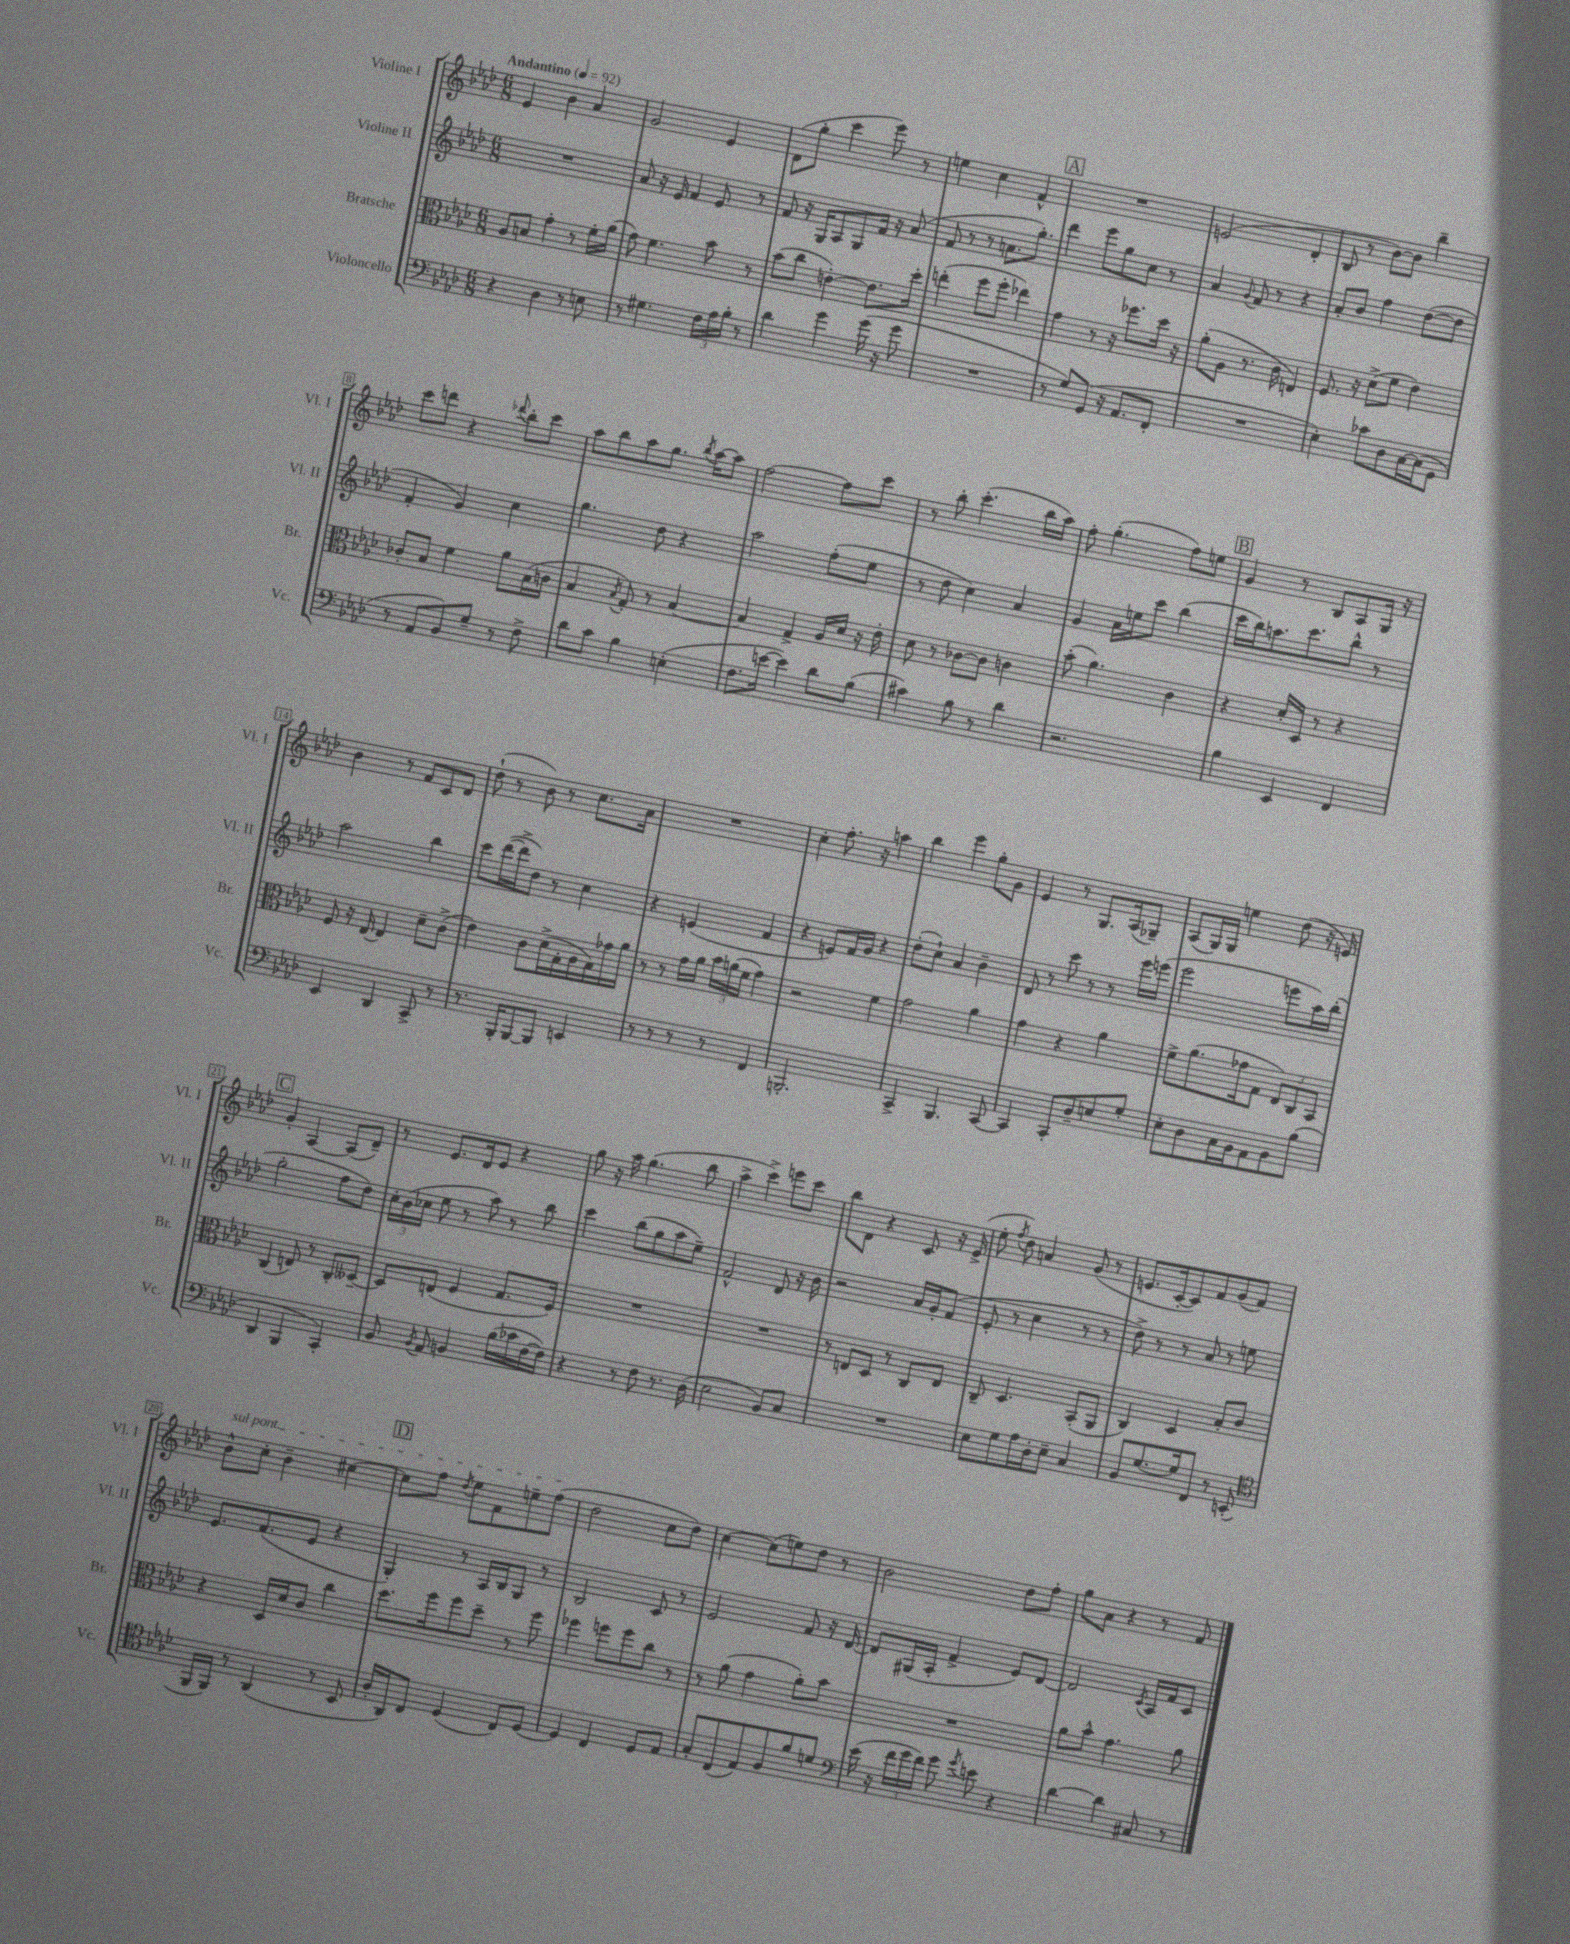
<<
\new StaffGroup <<
\new Staff = "s0" \with { instrumentName = "Violine I" shortInstrumentName = "Vl. I" } {
    \clef treble \key aes \major \numericTimeSignature \time 6/8 \tempo "Andantino" 4 = 92
    \autoBeamOff ees'4 bes'4 aes'4 |
    g'2 ees'4 |
    des'8[( g''8]-. c'''4 ees'''8) r8 |
    e''4 c''4 f'4-^ |
    \mark \markup { \box "A" } R2. |
    e'2( des'4-. |
    bes8 r8 bes'8[~) bes'8] bes''4-- |
    c'''8[ d'''8] r4 \appoggiatura { des'''8 } bes''8[-. c'''8] |
    aes''8[ bes''8 aes''8 g''8.] \acciaccatura { bes''8 } aes''16[~ aes''8] |
    f''2~ f''8[ c'''8] |
    r8 bes''8-. c'''4.-.( bes''16[ aes''16]) |
    f''8-. g''4.-.( f''8[) e''8] |
    \mark \markup { \box "B" } g'4 r8 bes8[ aes8 g16] r16 |
    bes'4 r8 f'8[ c'8 des'8] |
    des''8-!( r8 bes'8) r8 c''8.[ aes'16] |
    R2. |
    c''4-. f''8.-. r16 a''4 |
    bes''4 ees'''4 g''8[-. g'8] |
    ees'4 r8 g8.[ aes16( ges8]--) |
    aes8[( g16) g16] e''4 des''8( r16 e'16) |
    \mark \markup { \box "C" } g'4-. aes4~ aes8[( des'8]--) |
    r8 ees'8.[ des'16 ees'8] r4 |
    g''8 r16 aes''16 g''4.( bes''8 |
    aes''4-> c'''4->) e'''8[ c'''8] |
    bes''8[ des'8] r4 c'8 r16 ees'16->( |
    ees''8-. \acciaccatura { f''8 } des''8) a'4 g'8( r8 |
    e'8.[ c'16~-. c'8) f'8 g'8( f'8]) |
    \once \override TextSpanner.bound-details.left.text = \markup { \italic "sul pont." } bes'8[-^\startTextSpan c''8]-. bes'4-- cis''4~ |
    \mark \markup { \box "D" } cis''8[ f''8] \acciaccatura { des''8 } ees''8[ f'8 e''8-- f''8]\stopTextSpan( |
    des''2 c''8[ des''8]) |
    c''4~ c''8[( e''8) des''8] r8 |
    bes'2 des''8[ f''8]-. |
    g''8[ aes'8] r4 r8 f'8 \bar "|." |
}
\new Staff = "s1" \with { instrumentName = "Violine II" shortInstrumentName = "Vl. II" } {
    \clef treble \key aes \major \numericTimeSignature \time 6/8
    \autoBeamOff R2. |
    aes'8 r16 ees'16 f'4 ees'8 r8 |
    f'8 r16 g16[ aes8 g8 f'16] r16 aes'8( |
    f'8 r8 r8 a'8.[ g''8.]-.) |
    \mark \markup { \box "A" } des'''4 ees'''8[ g''8 c''8] r8 |
    aes'4 \appoggiatura { g'8 } f'8 r8 r4 |
    aes'8[-. bes'8] f''4 des''8[~( des''8] |
    f'4-. g'4) c''4 |
    g''4. des''8 r4 |
    aes''2 f''8[-.( ees''8] |
    r8 des''8 c''4) aes'4 |
    g'4 aes'16[ e''16 c'''8] bes''4( |
    \mark \markup { \box "B" } c'''16[ bes''16) a''8. c'''8. bes''8]-^ r8 |
    aes''2 bes''4 |
    c'''8[ des'''16~( des'''16-> des''8]) r8 c''4 |
    r4 e'4( f'4 |
    r4 e'8[) f'16 g'16] r4 |
    des''8[-.( c''8]-!) aes'4 bes'4-- |
    des'8 r8 c'''8 r8 r8 ees'''16[ e'''16]( |
    ees'''2 e'''8[ aes''16) bes''16]-.( |
    \mark \markup { \box "C" } g''2-. f''8[ des''8]) |
    \tuplet 3/2 { c''16[-. bes'16( ces''16] } ees''8 r8 aes''8) r8 bes''8 |
    c'''4 bes''8[( g''8 aes''8 ees''8]--) |
    f'2-^ des'8 r16 bes'16 |
    r2 aes'16[ g'16-. f'8]( |
    ees'8-. r8 c''4 r8 r8 |
    des''8->) r8 r8 aes'8 r8 e''8 |
    ees'8.[ f'8.( ees'8] r4 |
    \mark \markup { \box "D" } g4-.) r8 aes16[ bes16 g8] r8 |
    bes2 c'8 r8 |
    ees'2 f'8 r16 des'16~ |
    des'8[ gis16( aes16]-. f'4-> ees'8[) des'8]~ |
    des'2 \acciaccatura { c'8 } aes16[ f'16 c'8] \bar "|." |
}
\new Staff = "s2" \with { instrumentName = "Bratsche" shortInstrumentName = "Br." } {
    \clef alto \key aes \major \numericTimeSignature \time 6/8
    \autoBeamOff aes8[ b8] g'4-. r8 f'16[-. aes'16]( |
    g'8) f'4. bes'8 r8 |
    bes'8[( c''8] e'4~-.) e'8.[ des''16]-. |
    e''4-.( f''8[ f''8]-. ees''4) |
    \mark \markup { \box "A" } g'4 r8 r16 fes''8.[ des''16] r16 |
    aes'8[-.( aes8] r8. c'16 e4) |
    f8. r16 des'8[->( f'8] ees'4) |
    ces'8[-. bes8] f'4 aes'8[ bes16( c'16] |
    bes4 \acciaccatura { bes8 } g8-.) r8 bes4~ |
    bes4 g4-> aes16[ des'16] r16 ees'16-. |
    des'8 r8 ces'8[~ ces'8] c'4 |
    bes'8-.( aes'4.) c'4 |
    \mark \markup { \box "B" } r4 des'16[-. des16] r8 r4 |
    f8 r16 ees16~ ees4 des'8[-- c'8]->( |
    ees'4) c'8[ des'16->( g16-. aes16 g16) ges'16 aes'16] |
    r8 r8 g'16[ aes'16] \tuplet 3/2 { bes'16[ a'16( f'16] } g'4) |
    r2 f'4 |
    g'2 aes'4 |
    g'4 r4 aes'4 |
    f'8[-> aes'8.( ges'16 g8] \tuplet 3/2 { ees8[) c8 bes,8] } |
    \mark \markup { \box "C" } c4( e8) r8 c8[-. deses8]~-- |
    deses8[ e8]( f4 g8.[ f16]) |
    R2. |
    R2. |
    r8 e8[ des8] r8 c8[ e8] |
    c8-- des4. bes,8[-.( aes,8] |
    c4) des4 bes8[-. c'8] |
    r4 des16[ des'16 c'8] c''4 |
    \mark \markup { \box "D" } des''8.[ f''16 f''8 des''8]-- r8 f''8 |
    fes''4 f''8[ f''8 c''8] r8 |
    r8 aes'8( g'4 aes'8[-.) bes'8] |
    R2. |
    aes'8[ bes'8]-^ g'4. aes'8 \bar "|." |
}
\new Staff = "s3" \with { instrumentName = "Violoncello" shortInstrumentName = "Vc." } {
    \clef bass \key aes \major \numericTimeSignature \time 6/8
    \autoBeamOff r4 des4 r8 e8 |
    r8 gis4. \tuplet 3/2 { f16[ aes16 bes16]-. } r8 |
    des'4 g'4 g'16( r16 g'8 |
    R2. |
    \mark \markup { \box "A" } r8 g8[) g,8]( r16 aes,8.[ f,8]-. |
    R2. |
    ees4-.) ces'8[ des8 c16~ c16( g,8] |
    r8 aes,8[ bes,8) g8]-- r8 f8-> |
    des'8[ c'8] bes4 e4-.( |
    f8.[ e'16]~ e'4) des'8[ bes8]( |
    cis'4) bes8 r8 des'4 |
    r2. |
    \mark \markup { \box "B" } bes4 ees,4 f,4 |
    ees,4 des,4 c,8-> r8 |
    r8. bes,,16[-. bes,,8~ bes,,8] e,4 |
    r8 r8 r8 r8 f,4 |
    b,,2.-. |
    c,4-> bes,,4. c,8~ |
    c,4 c,8[-. des8-- e8 g8]-. |
    ees8[-. des8 c16 bes,16 aes,8 bes,8 bes8]( |
    \mark \markup { \box "C" } des,4 bes,,4 c,4-.) |
    bes,8 \acciaccatura { bes,8 } aes,8 b,4 bes16[( ces'16 f16~ f16]) |
    r4 r8 f8 r8. des16( |
    ees2 bes,8[) c8] |
    R2. |
    ees8[ g8 aes16 des16-. ees8]-- c4 |
    bes,8[ g8.~ g16 f,8] r8 e,8-.( |
    \clef tenor f,16[ f,16]) r8 aes,4( r8 bes,8 |
    \mark \markup { \box "D" } aes16[-. aes,16) c8] des4( c8[) des8]~ |
    des4 c4 des8[ ees8] |
    g8[-. c8( ees8) f8 f'8 d'8] |
    \clef bass ees'16( r16 \tuplet 3/2 { f'16[ g'16 f'16]) } g'8 \acciaccatura { g'8 } e'8 r4 |
    des'4~ des'4 cis8 r8 \bar "|." |
}
>>
>>
\layout { \context { \Score \override BarNumber.stencil = #(make-stencil-boxer 0.1 0.3 ly:text-interface::print) } }
